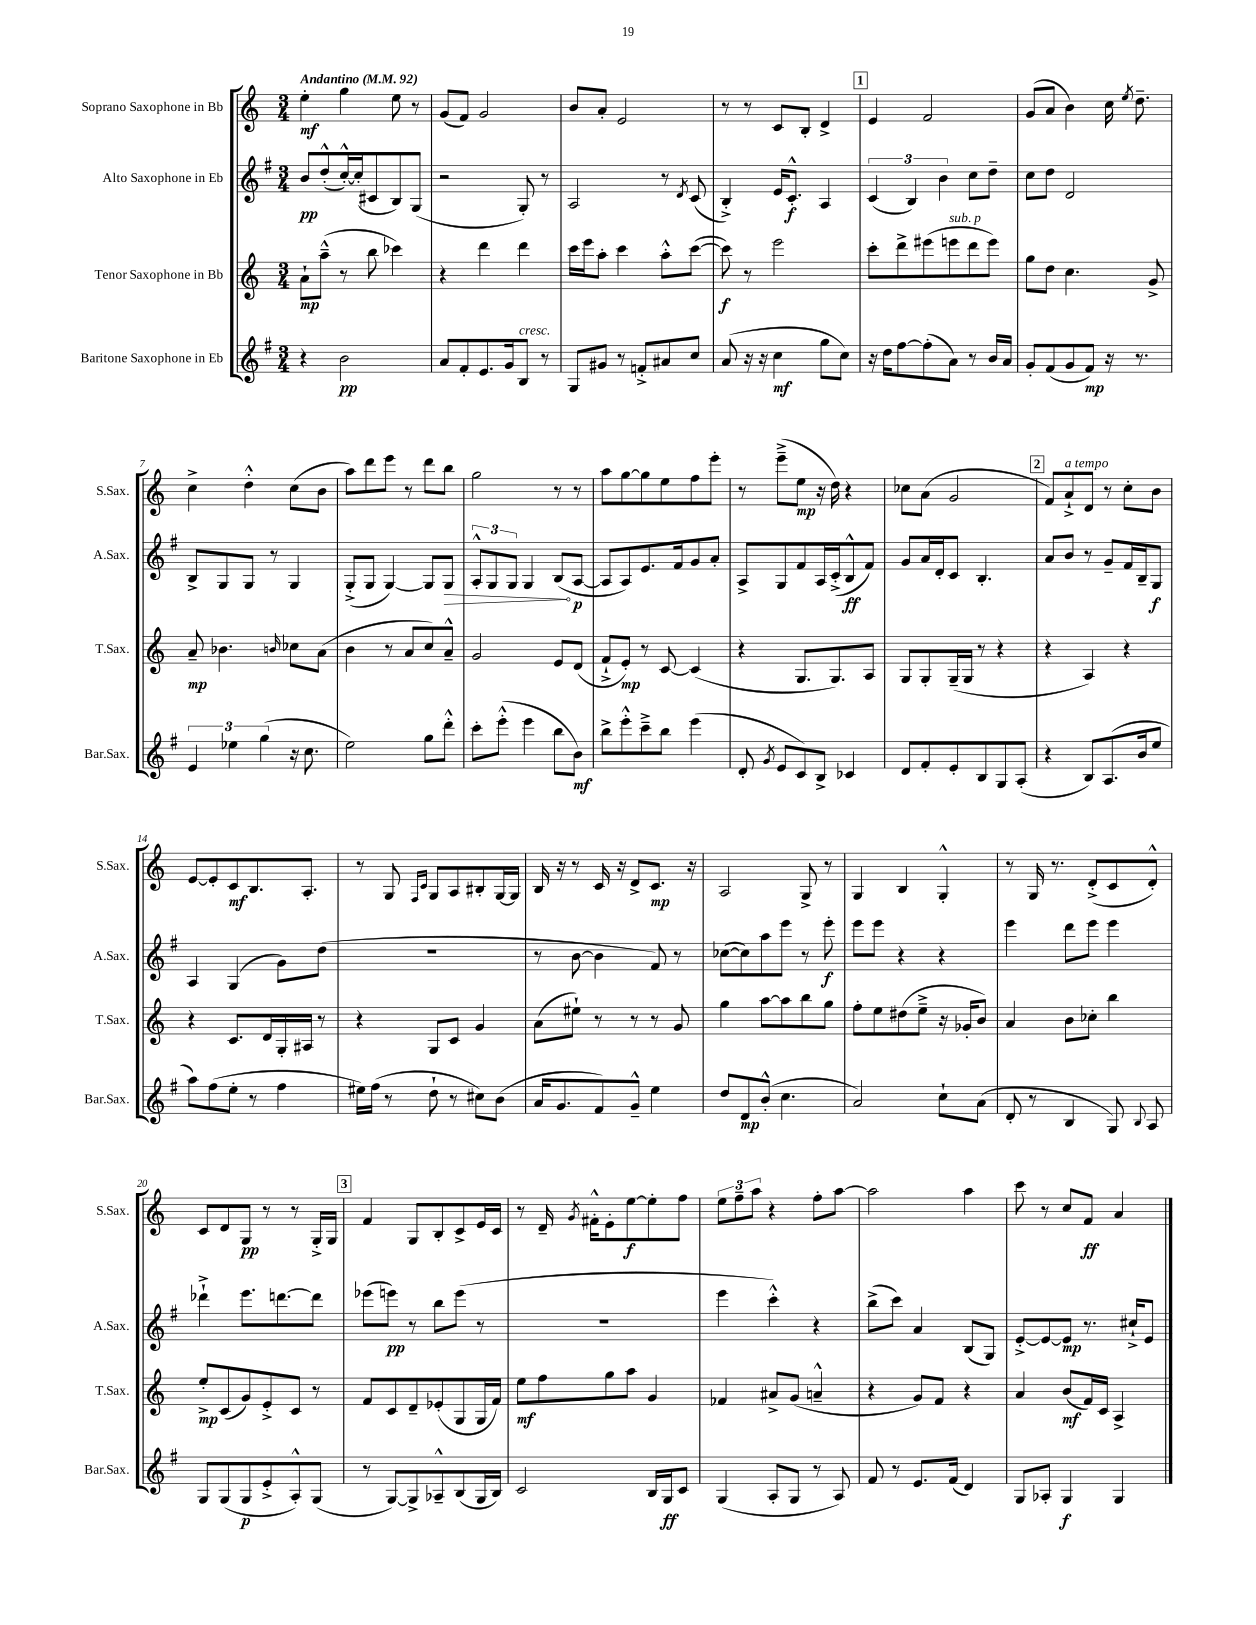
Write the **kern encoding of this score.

**kern	**dynam	**kern	**dynam	**kern	**dynam	**kern	**dynam
*part4	*part4	*part3	*part3	*part2	*part2	*part1	*part1
*staff4	*staff4	*staff3	*staff3	*staff2	*staff2	*staff1	*staff1
*I"Baritone Saxophone in Eb	*	*I"Tenor Saxophone in Bb	*	*I"Alto Saxophone in Eb	*	*I"Soprano Saxophone in Bb	*
*I'Bar.Sax.	*	*I'T.Sax.	*	*I'A.Sax.	*	*I'S.Sax.	*
*clefG2	*	*clefG2	*	*clefG2	*	*clefG2	*
*k[f#]	*	*k[]	*	*k[f#]	*	*k[]	*
*M3/4	*	*M3/4	*	*M3/4	*	*M3/4	*
*MM92	*	*MM92	*	*MM92	*	*MM92	*
=1	=1	=1	=1	=1	=1	=1	=1
!	!	!	!	!	!	!LO:TX:a:B:t=Andantino	!
4r	.	8a`\L	mp	8b/L	pp	4ee'\	mf
.	.	(8aa~^^\J	.	(8dd'^^/	.	.	.
2b\	pp	8r	.	[16cc'^^/L)	.	4gg\	.
.	.	.	.	(16cc'/J]	.	.	.
.	.	8bb\	.	8c#X/	.	.	.
.	.	4ccc-X\)	.	8B/)	.	8ee\	.
.	.	.	.	(8G/J	.	8r	.
=2	=2	=2	=2	=2	=2	=2	=2
8a/L	.	4r	.	2r	.	(8g/L	.
8f#'/	.	.	.	.	.	8f/J)	.
8.e/	.	4ddd\	.	.	.	2g/	.
16g/k	.	.	.	.	.	.	.
!LO:TX:a:i:t=cresc.	!	!	!	!	!	!	!
8B/J	.	4ddd\	.	8G'/)	.	.	.
8r	.	.	.	8r	.	.	.
=3	=3	=3	=3	=3	=3	=3	=3
8G/L	.	16ccc\LL	.	2A/	.	8b/L	.
.	.	16eee\J	.	.	.	.	.
8g#X/J	.	8aa'\J	.	.	.	8a'/J	.
8r	.	4ccc\	.	.	.	2e/	.
8fn'^/L	.	.	.	.	.	.	.
8a#X/	.	8aa'^^\L	.	8r	.	.	.
.	.	.	.	8qd/	.	.	.
8cc/J	.	([8ccc\J	.	(8c/	.	.	.
=4	=4	=4	=4	=4	=4	=4	=4
(8a/	.	8ccc\])	f	4B'^/)	.	8r	.
16r	.	8r	.	.	.	8r	.
16r	.	.	.	.	.	.	.
4cc\	mf	2eee\	.	16e/KL	.	8c/L	.
.	.	.	.	8.c'^^/J	f	.	.
.	.	.	.	.	.	8B'/J	.
8gg\L	.	.	.	4A/	.	4d^/	.
8cc\J)	.	.	.	.	.	.	.
!!LO:REH:place=s1:t=1
=5	=5	=5	=5	=5	=5	=5	=5
16r	.	8ccc'\L	.	(6c/	.	4e/	.
16dd\KL	.	.	.	.	.	.	.
[8ff#\	.	8ddd^\	.	.	.	.	.
.	.	.	.	6B/)	.	.	.
(8ff#'\]	.	(8eee#X\	.	.	.	2f/	.
.	.	.	.	6b\	.	.	.
!	!	!LO:TX:a:i:t=sub. p	!	!	!	!	!
8a\J)	.	8eeen\	.	.	.	.	.
8r	.	8ddd\	.	8cc\L	.	.	.
16b/LL	.	8eee\J)	.	8dd~\J	.	.	.
16a/JJ	.	.	.	.	.	.	.
=6	=6	=6	=6	=6	=6	=6	=6
8g'/L	.	8gg\L	.	8cc\L	.	(8g/L	.
(8f#/	.	8dd\J	.	8dd\J	.	8a/J	.
8g/	.	4.cc\	.	2d/	.	4b\)	.
8f#/J)	mp	.	.	.	.	.	.
16r	.	.	.	.	.	16cc\	.
.	.	.	.	.	.	8qee/	.
8.r	.	.	.	.	.	8.dd~\	.
.	.	8g^/	.	.	.	.	.
!!LO:LB:g=z
=7	=7	=7	=7	=7	=7	=7	=7
6e/	.	8a~/	mp	8B^/L	.	4cc^\	.
.	.	4.b-X\	.	8G/	.	.	.
6ee-X\	.	.	.	.	.	.	.
.	.	.	.	8G/J	.	4dd'^^\	.
(6gg\	.	.	.	.	.	.	.
.	.	.	.	8r	.	.	.
.	.	16qqbn/	.	.	.	.	.
16r	.	8cc-X\L	.	4G/	.	(8cc\L	.
8.cc\	.	.	.	.	.	.	.
.	.	(8a\J	.	.	.	8b\J	.
=8	=8	=8	=8	=8	=8	=8	=8
2ee\)	.	4b\	.	(8G'^/L	.	8aa\L)	.
.	.	.	.	8G/J	.	8ddd\	.
.	.	8r	.	[4G/)	.	8eee\J	.
.	.	8a/L	.	.	.	8r	.
8gg\L	.	8cc/)	.	8G/L]	.	8ddd\L	.
!	!	!	!	!	!LO:HP:b	!	!
8ddd'^^\J	.	8a~^^/J	.	8G/J	>	8bb\J	.
=9	=9	=9	=9	=9	=9	=9	=9
8ccc'\L	.	2g/	.	12A'^^/L	.	2gg\	.
.	.	.	.	12G/	.	.	.
(8eee'^^\J	.	.	.	.	.	.	.
.	.	.	.	12G/J	.	.	.
4eee\	.	.	.	4G/	.	.	.
8bb\L	.	8e/L	.	(8B/L	.	8r	.
8b\J)	mf	(8d/J	.	[8A/J	] p	8r	.
=10	=10	=10	=10	=10	=10	=10	=10
8bb^\L	.	8f`^/L	.	8A/L]	.	8aa\L	.
8eee'^^\	.	8e'/J)	mp	8A/)	.	[8gg\	.
8ccc~^\	.	8r	.	8.e/	.	8gg\]	.
8bb\J	.	[8c/	.	.	.	8ee\	.
.	.	.	.	16f#/k	.	.	.
(4eee\	.	(4c/]	.	8g/	.	8ff\	.
.	.	.	.	8a'/J	.	8eee'\J	.
=11	=11	=11	=11	=11	=11	=11	=11
8d'/	.	4r	.	8A^/L	.	8r	.
8qg/	.	.	.	.	.	.	.
8e/L	.	.	.	8G/	.	(8eee~^\L	.
8c/)	.	8.G/L	.	8f#/	.	8ee\J	mp
8B^/J	.	.	.	16A/L	.	16r	.
.	.	8.G/)	.	(16c'^/J	.	16dd\)	.
4c-X/	.	.	.	8B^^/	ff	4r	.
.	.	8A/J	.	8f#/J)	.	.	.
=12	=12	=12	=12	=12	=12	=12	=12
8d/L	.	8G/L	.	8g/L	.	8cc-X\L	.
8f#'/	.	8G'/	.	16a/L	.	(8a\J	.
.	.	.	.	16d'/J	.	.	.
8e'/	.	(16G~/L	.	8c/J	.	2g/	.
.	.	16G/JJ	.	.	.	.	.
8B/	.	8r	.	4.B'/	.	.	.
8G/	.	4r	.	.	.	.	.
(8A'/J	.	.	.	.	.	.	.
!!LO:REH:place=s1:t=2
=13	=13	=13	=13	=13	=13	=13	=13
4r	.	4r	.	8a/L	.	8f/L)	.
!	!	!	!	!	!	!LO:TX:a:i:t=a tempo	!
.	.	.	.	8b/J	.	8a`^/	.
8B/L)	.	4A/)	.	8r	.	8d/J	.
(8.A/	.	.	.	8g~/L	.	8r	.
.	.	4r	.	16f#/L	.	8cc'\L	.
16b/k	.	.	.	16B~/J	.	.	.
8ee/J	.	.	.	8G/J	f	8b\J	.
!!LO:LB:g=z
=14	=14	=14	=14	=14	=14	=14	=14
8aa\L)	.	4r	.	4A/	.	[8e/L	.
(8ff#\	.	.	.	.	.	8e'/]	.
8ee'\J	.	8.c/L	.	(4G/	.	8c/	mf
8r	.	.	.	.	.	8.B/	.
.	.	16d/L	.	.	.	.	.
4ff#\	.	16G'/	.	8g\L)	.	.	.
.	.	16A#X/JJ	.	.	.	8.A'/J	.
.	.	8r	.	(8dd\J	.	.	.
=15	=15	=15	=15	=15	=15	=15	=15
16ee#X\LL)	.	4r	.	2.r	.	8r	.
(16ff#\JJ	.	.	.	.	.	.	.
8r	.	.	.	.	.	8G/	.
.	.	.	.	.	.	16qqF/LL	.
.	.	.	.	.	.	16qqc/JJ	.
8dd`\	.	8G/L	.	.	.	8G/L	.
8r	.	8c/J	.	.	.	8A/	.
8cc#X\L)	.	4g/	.	.	.	8B#X'/	.
(8b\J	.	.	.	.	.	[16G/L	.
.	.	.	.	.	.	16G/JJ]	.
=16	=16	=16	=16	=16	=16	=16	=16
16a/KL	.	(8a\L	.	8r	.	16B/	.
8.g/	.	.	.	.	.	16r	.
.	.	8ee#X`\J)	.	[8b\	.	8r	.
8f#/)	.	8r	.	4b\]	.	16c/	.
.	.	.	.	.	.	16r	.
8g~^^/J	.	8r	.	.	.	8d^/L	.
4ee\	.	8r	.	8f#/)	.	8.c/J	mp
.	.	8g/	.	8r	.	.	.
.	.	.	.	.	.	16r	.
=17	=17	=17	=17	=17	=17	=17	=17
8dd/L	.	4gg\	.	([8cc-X\L	.	2A/	.
8d/	mp	.	.	8cc-\])	.	.	.
(8b'^^/J	.	[8aa\L	.	8aa\	.	.	.
4.cc\	.	8aa\]	.	8eee\J	.	.	.
.	.	8bb\	.	8r	.	8G^/	.
.	.	8gg\J	.	8eee'\	f	8r	.
=18	=18	=18	=18	=18	=18	=18	=18
2a/)	.	8ff'\L	.	8eee\L	.	4G/	.
.	.	8ee\	.	8eee\J	.	.	.
.	.	(8dd#X\	.	4r	.	4B/	.
.	.	8ee~^\J	.	.	.	.	.
8cc`\L	.	16r	.	4r	.	4G'^^/	.
.	.	16g-X'/KL	.	.	.	.	.
(8a\J	.	8b/J)	.	.	.	.	.
=19	=19	=19	=19	=19	=19	=19	=19
8d'/	.	4a/	.	4eee\	.	8r	.
8r	.	.	.	.	.	16G/	.
.	.	.	.	.	.	8.r	.
4B/	.	8b\L	.	8ddd\L	.	.	.
.	.	8cc-X'\J	.	8eee\J	.	(8d'^/L	.
8G/)	.	4bb\	.	4eee\	.	8c/	.
8qqB/	.	.	.	.	.	.	.
8A/	.	.	.	.	.	8d'^^/J)	.
!!LO:LB:g=z
=20	=20	=20	=20	=20	=20	=20	=20
8G/L	.	8ee'^/L	mp	4ddd-X`^\	.	8c/L	.
(8G/	.	(8c/	.	.	.	8d/	.
8G/	p	8g/)	.	8.eee\L	.	8G/J	pp
8e'^/	.	8e'^/	.	.	.	8r	.
.	.	.	.	[8.dddn\	.	.	.
8A'^^/)	.	8c/J	.	.	.	8r	.
(8G/J	.	8r	.	8ddd\J]	.	16G'^/LL	.
.	.	.	.	.	.	16G/JJ	.
!!LO:REH:place=s1:t=3
=21	=21	=21	=21	=21	=21	=21	=21
8r	.	8f/L	.	(8eee-X\L	.	4f/	.
[8G/L)	.	8c/	.	8eeen\J)	pp	.	.
8G^/]	.	8d~/	.	8r	.	8G/L	.
8A-X~^^/	.	(8e-X'/	.	8bb\L	.	8B'/	.
(8B/	.	8G/	.	(8eee\J	.	8c^/	.
16G/L	.	16G/L	.	8r	.	16e/L	.
16B/JJ)	.	16f/JJ)	.	.	.	16c/JJ	.
=22	=22	=22	=22	=22	=22	=22	=22
2c/	.	8ee\L	mf	2.r	.	8r	.
.	.	8ff\	.	.	.	16d~/	.
.	.	.	.	.	.	8qg/	.
.	.	.	.	.	.	16f#X'^^\KL	.
.	.	8gg\	.	.	.	8e'\	.
.	.	8aa\J	.	.	.	[8ee\	f
16B/LL	.	4g/	.	.	.	8ee'\]	.
16G/J	ff	.	.	.	.	.	.
8c/J	.	.	.	.	.	8ff\J	.
=23	=23	=23	=23	=23	=23	=23	=23
(4G/	.	4f-X/	.	4eee\	.	12ee\L	.
.	.	.	.	.	.	12ff~\	.
.	.	.	.	.	.	12aa\J	.
8A'/L	.	8a#X^/L	.	4ccc'^^\)	.	4r	.
8G/J	.	(8g/J	.	.	.	.	.
8r	.	4an~^^/	.	4r	.	8ff'\L	.
8A/)	.	.	.	.	.	[8aa\J	.
=24	=24	=24	=24	=24	=24	=24	=24
8f#/	.	4r	.	(8bb^\L	.	2aa\]	.
8r	.	.	.	8ccc\J)	.	.	.
8.e/L	.	8g/L)	.	4a/	.	.	.
.	.	8f/J	.	.	.	.	.
(16f#/Jk	.	.	.	.	.	.	.
4d/)	.	4r	.	(8B/L	.	4aa\	.
.	.	.	.	8G/J)	.	.	.
=25	=25	=25	=25	=25	=25	=25	=25
8G/L	.	4a/	.	[8e'^/L	.	8ccc\	.
8A-X'/J	.	.	.	8e/_	.	8r	.
4G/	f	(8b/L	mf	8e/J]	mp	8cc/L	.
.	.	16f/L)	.	8.r	.	8f/J	ff
.	.	16c/JJ	.	.	.	.	.
4G/	.	4A^/	.	.	.	4a/	.
.	.	.	.	16cc#X`^/KL	.	.	.
.	.	.	.	8e/J	.	.	.
==	==	==	==	==	==	==	==
*-	*-	*-	*-	*-	*-	*-	*-
